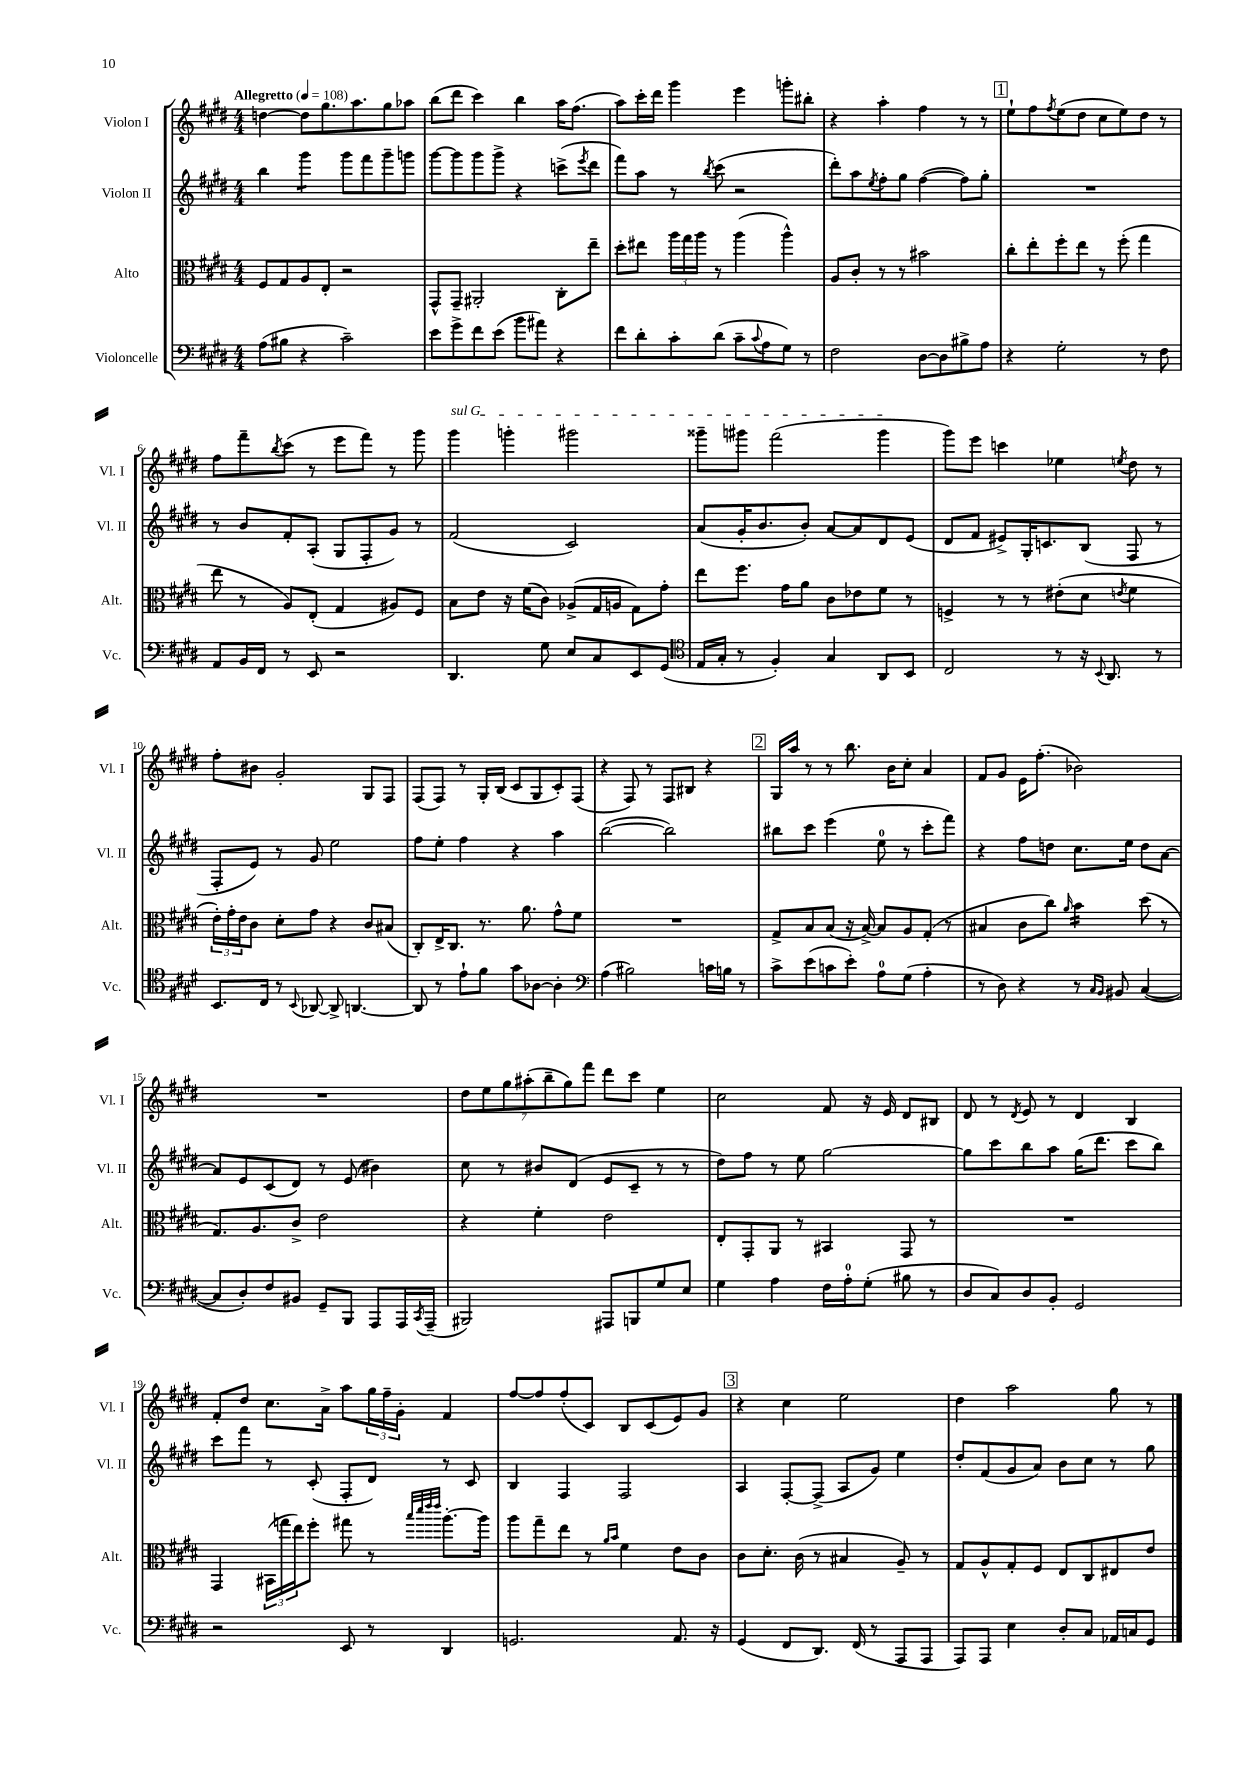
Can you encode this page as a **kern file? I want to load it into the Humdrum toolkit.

**kern	**kern	**kern	**kern
*staff4	*staff3	*staff2	*staff1
*clefF4	*clefC3	*clefG2	*clefG2
*k[f#c#g#d#]	*k[f#c#g#d#]	*k[f#c#g#d#]	*k[f#c#g#d#]
*M4/4	*M4/4	*M4/4	*M4/4
*MM108	*MM108	*MM108	*MM108
(8A	8F#	4bb	[4dd
8B#	8G#	.	.
4r	8A	4ggg#	8dd]
.	8E'	.	8.gg#
2c#~)	2r	8ggg#	.
.	.	.	8.aa
.	.	8fff#	.
.	.	8ggg#~	8gg#
.	.	8ggg	8aa-
=	=	=	=
8e	8GG#^^	[8ggg#	(8bb
8g#^	8GG#~	8ggg#]	8ddd#
8f#	2AA#'	8ggg#	4ccc#)
(8e	.	8ggg#^	.
8b	.	4r	4bb
8a#)	.	.	.
4r	8C#'	(8ccc^	16aa
.	.	.	(8.ff#
.	.	8qeee	.
.	8ee~	8ddd#	.
=	=	=	=
8f#	8dd#'	8fff#)	8aa)
8d#'	8ee#	8aa	16ccc#'
.	.	.	16ddd#
8c#'	24aa	8r	4ggg#
.	24gg#	.	.
.	24aa	.	.
.	.	8qbb	.
(8d#	8r	(8ccc#	.
8c#~	(4aa	2r	4eee
8qqc#	.	.	.
8A	.	.	.
8G#)	4aa^^)	.	8ggg'
8r	.	.	8bb#'
=	=	=	=
2F#	8A	8ddd#')	4r
.	8c#'	8aa	.
.	.	8qee	.
.	8r	8ff#'	4aa'
.	8r	8gg#	.
[8D#	2b#	([4ff#	4ff#
8D#]	.	.	.
8B#^	.	8ff#])	8r
8A	.	8gg#'	8r
=	=	=	=
4r	8cc#'	1r	8ee`
.	8ee'	.	8ff#
.	.	.	8qff#
2G#'	8ff#'	.	(8ee
.	8ee	.	8dd#
.	8r	.	8cc#
.	(8ff#'	.	8ee)
8r	4gg#	.	8dd#
8F#	.	.	8r
=	=	=	=
8AA	8ee	8r	8ff#
16BB	8r	8b	8fff#~
16FF#	.	.	.
.	.	.	8qbb
8r	8A)	8f#'	(8ccc#
8EE	(8E'	(8A'	8r
2r	4G#	8G#	8eee
.	.	8F#'	8fff#)
.	8A#)	8g#)	8r
.	8F#	8r	8ggg#
=	=	=	=
4.DD#	8B	(2f#	4ggg#
.	8e	.	.
.	16r	.	4ggg'
.	(16f#	.	.
8G#	8c#)	.	.
8E	(8A-^	2c#)	2ggg#
8C#	16G#	.	.
.	16A	.	.
8EE	8G#)	.	.
(8GG#	8g#'	.	.
=	=	=	=
*clefC4	*	*	*
16E	8ee	(8a	8ggg##~
16G#'	.	.	.
8r	8.ff#	16g#'	8ggg#
.	.	8.b	.
4F#')	.	.	(2fff#
.	16g#	.	.
.	8a	8b')	.
4G#	8c#	[8a	.
.	8e-	8a]	.
8AA	8f#	8d#	4ggg#
8BB	8r	(8e	.
=	=	=	=
2C#	4F^	8d#	8ggg#)
.	.	8f#	8eee
.	8r	8e#^)	4ccc
.	8r	16G#'	.
.	.	8.c	.
8r	(8e#'	.	4ee-
16r	8d#	(8B	.
8qqBB	.	.	.
8.AA	.	.	.
.	8qe	.	8qee
.	4f#	8F#	8dd#
8r	.	8r	8r
=	=	=	=
8.BB	24e')	8F#'	8ff#'
.	24g#'	.	.
.	24e	.	.
.	8c#	8e)	8b#
16C#	.	.	.
8r	8d#'	8r	2g#'
8qqBB	.	.	.
[8AA-	8g#	8g#	.
8AA-^]	4r	2ee	.
[4.AA	.	.	.
.	8c#	.	8G#
.	(8B#	.	8F#
=	=	=	=
8AA]	8C#')	8ff#	(8F#
8r	16E^	8ee'	8F#)
.	8.C#	.	.
8e`	.	4ff#	8r
8f#	8.r	.	16G#'
.	.	.	(16B
8g#	.	4r	8c#
.	8.a	.	.
[8A-	.	.	8G#
4A-']	8g#^^	4aa	8c#')
.	8f#	.	(8F#
=	=	=	=
*clefF4	*	*	*
(4A	1r	([2bb	4r
2B#)	.	.	8F#)
.	.	.	8r
.	.	2bb])	8F#
.	.	.	8B#
16c	.	.	4r
16B	.	.	.
8r	.	.	.
=	=	=	=
8c#^	8G#^	8bb#	16G#
.	.	.	16aa
(8e	8B	8ccc#	8r
8c	(8B	(4eee	8r
8e')	16r	.	8.bb
.	[16B^)	.	.
8A	8B]	8ee	.
.	.	.	16b
(8G#	8A	8r	8cc#'
4A'	(8G#'	8ccc#'	4a
.	8r	8fff#)	.
=	=	=	=
8r	4B#	4r	8f#
8D#)	.	.	8g#
4r	8c#	8ff#	16e
.	.	.	(8.ff#'
.	8cc#)	8dd	.
.	16qqa	.	.
8r	4b	8.cc#	2b-)
16qqC#	.	.	.
16qqBB	.	.	.
8BB#	.	.	.
.	.	16ee	.
([4C#	(8dd#	8dd	.
.	8r	[8a	.
=	=	=	=
8C#]	8.G#)	8a]	1r
8D#')	.	8e	.
.	8.A	.	.
8F#	.	(8c#	.
8BB#	8c#^	8d#)	.
8GG#~	2e	8r	.
8BBB	.	(8e	.
8AAA	.	4b#)	.
16AAA	.	.	.
8qCC#	.	.	.
(16AAA~	.	.	.
=	=	=	=
2BBB#)	4r	8cc#	14dd#
.	.	.	14ee
.	.	8r	.
.	.	.	14gg#
.	.	.	(14aa#'
.	4f#'	8b#	.
.	.	.	14bb~
.	.	.	14gg#)
.	.	(8d#	.
.	.	.	14fff#
8AAA#	2e	8e	8ddd#
8BBB	.	8c#~	8ccc#
8G#	.	8r	4ee
8E	.	8r	.
=	=	=	=
4G#	8E'	8dd#)	2cc#
.	8GG#'	8ff#	.
4A	8AA	8r	.
.	8r	8ee	.
16F#	4BB#	[2gg#	8f#
16A'	.	.	.
(8G#'	.	.	16r
.	.	.	16e
8B#	8GG#	.	8d#
8r	8r	.	8B#
=	=	=	=
8D#	1r	8gg#]	8d#
8C#)	.	8ccc#	8r
.	.	.	8qd#
8D#	.	8bb	8e
8BB'	.	8aa	8r
2GG#	.	(16gg#	4d#
.	.	8.ddd#	.
.	.	8ccc#	4B
.	.	8bb)	.
=	=	=	=
2r	4GG#	8ccc#	8f#'
.	.	8fff#	8dd#
.	(24BB#	8r	8.cc#
.	24gg	.	.
.	24ee)	.	.
.	8ff#'	(8c#'	.
.	.	.	16a^
8EE	8gg#	8F#'	8aa
8r	8r	8d#)	24gg#
.	.	.	24ff#~
.	.	.	24g#'
.	32qqbb	.	.
.	32qqddd#	.	.
.	32qqeee	.	.
.	32qqeee	.	.
4DD#	[8.aa'	8r	4f#
.	.	8c#	.
.	16aa]	.	.
=	=	=	=
2.GG	8aa	4B	[8ff#
.	8gg#~	.	8ff#]
.	8ee	4F#	(8ff#'
.	8r	.	8c#)
.	16qqa	.	.
.	16qqb	.	.
.	4f#	2F#	8B
.	.	.	(8c#
8.AA	8e	.	8e)
.	8c#	.	8g#
16r	.	.	.
=	=	=	=
(4GG#	8c#	4A	4r
.	8.d#'	.	.
8FF#	.	[8F#'	4cc#
.	(16c#	.	.
8.DD#)	8r	(8F#^]	.
.	4B#	8A	2ee
(16FF#	.	.	.
8r	.	8g#)	.
8AAA	8A~)	4ee	.
8AAA	8r	.	.
=	=	=	=
8AAA)	8G#	8dd#'	4dd#
8AAA	8A^^	(8f#	.
4E	8G#'	8g#	2aa
.	8F#	8a)	.
8D#'	8E	8b	.
8C#	8C#	8cc#	.
16AA-	8E#	8r	8gg#
16C	.	.	.
8GG#	8e	8gg#	8r
==	==	==	==
*-	*-	*-	*-
